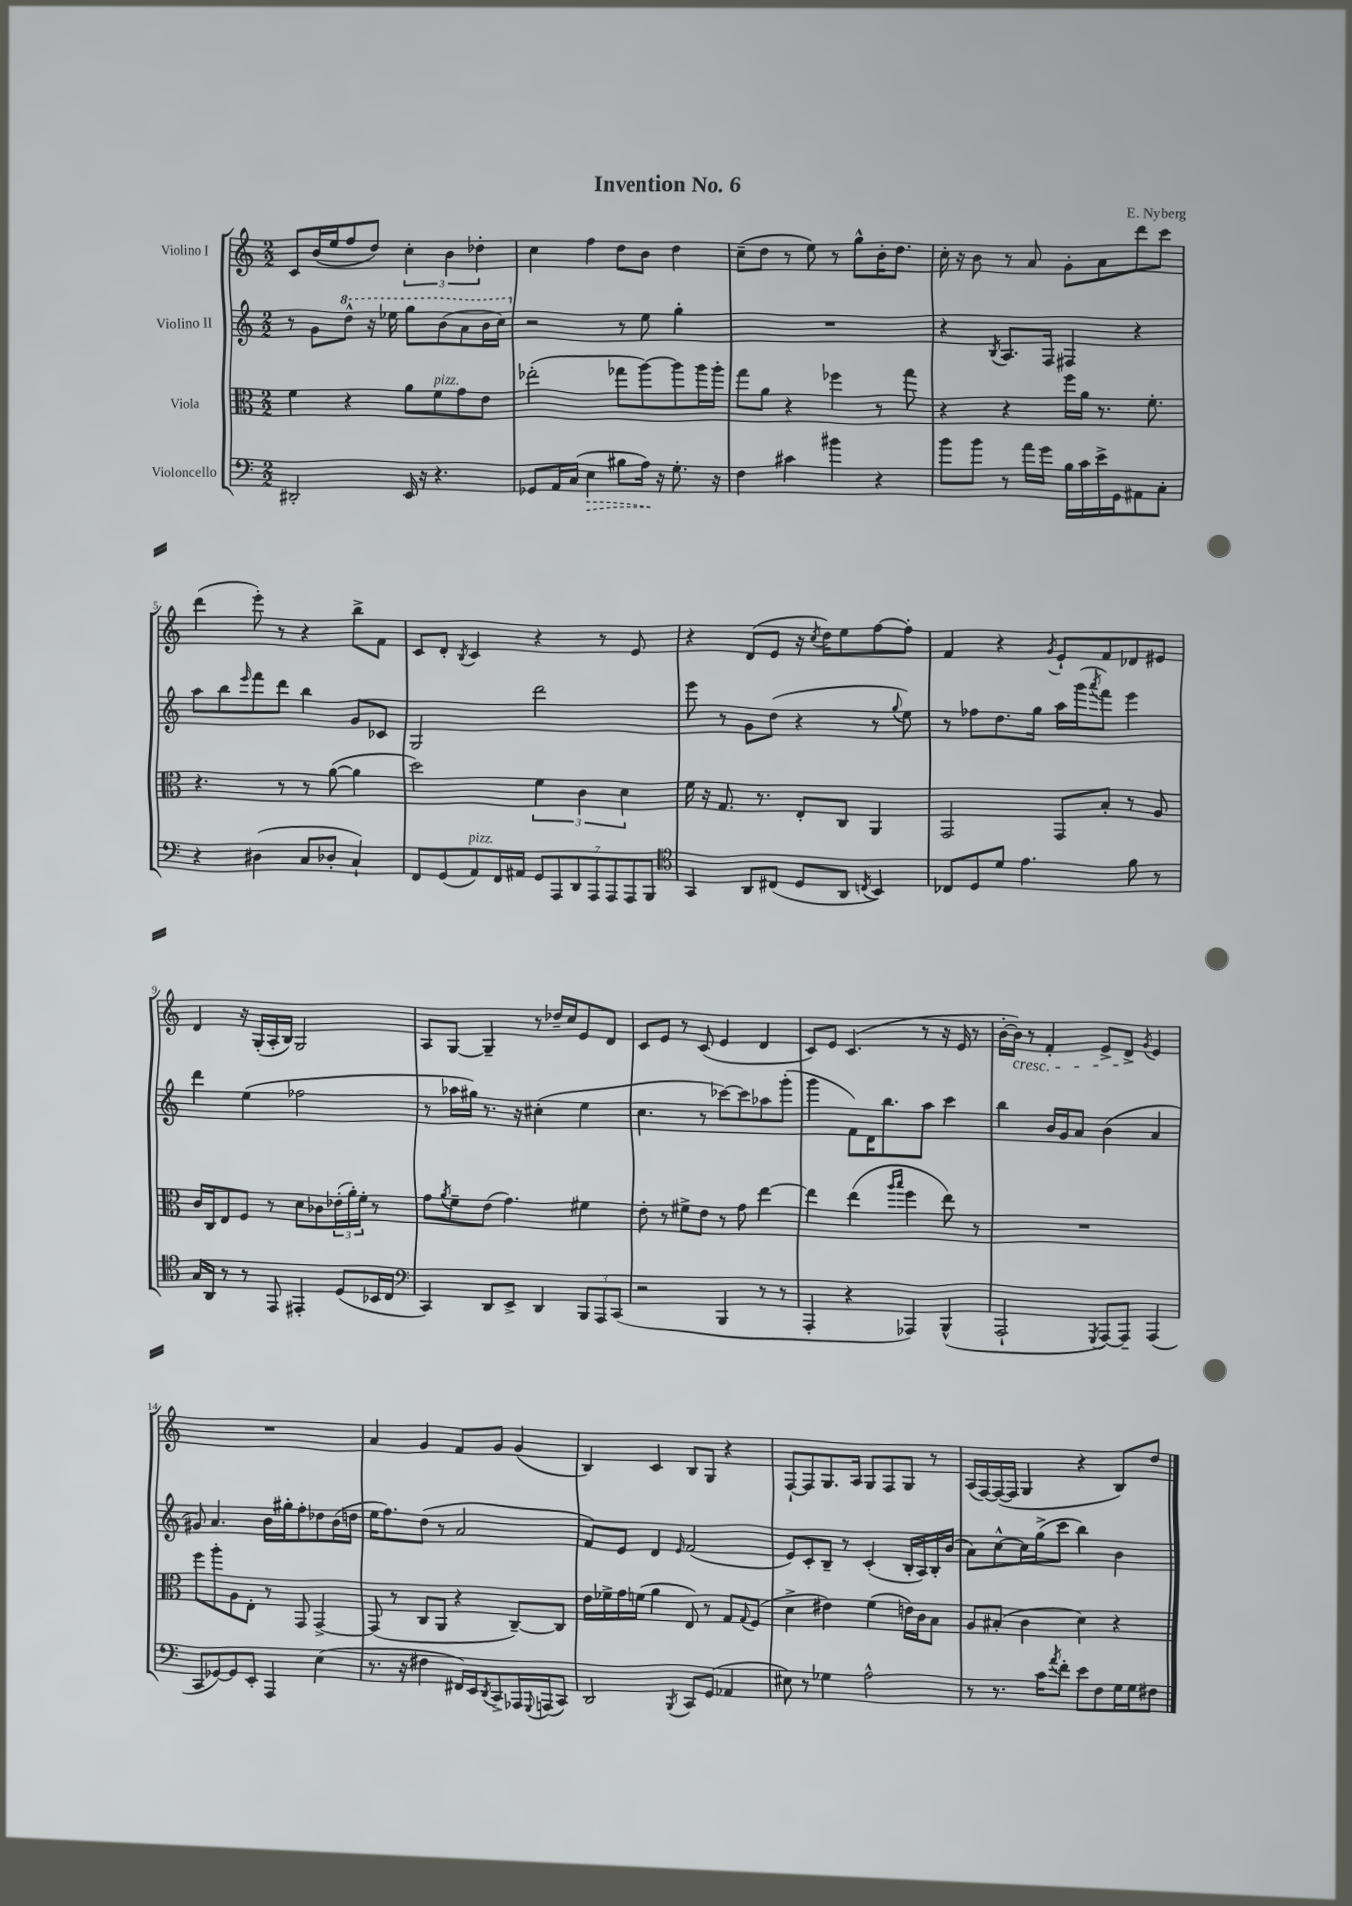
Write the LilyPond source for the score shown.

\header { title = "Invention No. 6" composer = "E. Nyberg" }
<<
\new StaffGroup <<
\new Staff = "s0" \with { instrumentName = "Violino I" } {
    \clef treble \key c \major \numericTimeSignature \time 2/2
    c'8 b'16( e''16 f''8 d''8) \tuplet 3/2 { c''4-. b'4 des''4-. } |
    c''4 f''4 d''8 b'8 d''4 |
    c''8--( d''8 r8 e''8) r8 g''8-^ b'16-. d''8. |
    c''16-. r16 b'8 r8 a'8 g'8-. a'8 d'''8 c'''8 |
    d'''4( e'''8-.) r8 r4 b''8-> f'8 |
    c'8 d'8-. \acciaccatura { b8 } c'4 r4 r8 e'8 |
    r4 d'8( e'8 r16 \acciaccatura { c''8 } d''16) e''8 f''8~ f''8-. |
    f'4 r4 \acciaccatura { g'8 } e'8-! f'8 des'8 eis'8 |
    d'4 r16 g16-.( a16-. b16) g2 |
    a8 g8~ g4-- r8 des''16-- c''16 e'8 d'8 |
    c'8 e'8 r8 c'8( e'4 d'4 |
    c'8) e'8 c'4.( r8 r16 e'16 r8 |
    b'16~-. b'16\cresc) r8 f'4-. e'8-> d'8->\! \acciaccatura { g'8 } e'4 |
    R1 |
    a'4 g'4 f'8 g'8 g'4( |
    b4) c'4 b8 g8 r4 |
    f8~-! f8 g8. a16 g8 f8 g8 r8 |
    a16( f16~) f16~( f16 g4 r4 b8) d''8 \bar "|." |
}
\new Staff = "s1" \with { instrumentName = "Violino II" } {
    \clef treble \key c \major \numericTimeSignature \time 2/2
    r8 g'8 \ottava #1 d'''8-^ r16 ees'''16 g'''8 b''8( a''8 b''16 c'''16) \ottava #0 |
    r2 r8 e''8 g''4-. |
    R1 |
    r4 \acciaccatura { b8 } a8. f16 fis4 r4 |
    a''8 b''8 \grace { e'''16 } f'''8 d'''8 b''4 g'8 ces'8 |
    g2 d'''2 |
    e'''8 r8 g'8 d''8( r4 r8 \appoggiatura { g''8 } e''8) |
    r8 fes''8 d''8. g''16 a''16 g'''16( \acciaccatura { a'''8 } f'''8) e'''4 |
    d'''4 e''4( fes''2 |
    r8 aes''16 gis''16) r8. r16 cis''4-.( e''4 |
    c''4. r8 ces'''8~) ces'''8 aes''8 g'''8-.( |
    g'''4 f'8) d'16 b''8. a''8 c'''4 |
    b''4 b'16 g'16 a'8 b'4( a'4 |
    gis'8) a'4. b'16 gis''16-. f''8-. des''8 b'16( d''16 |
    e''16 f''8.) d''8( r8 a'2 |
    f'8) e'8 d'4 \grace { e'16 } f'2( |
    e'8) c'8-. b8-- r8 c'4-.( b16-. a16) b16-. b'16( |
    a'8) c''8~-^ c''16 g''16->( c'''8 b''4) b'4 \bar "|." |
}
\new Staff = "s2" \with { instrumentName = "Viola" } {
    \clef alto \key c \major \numericTimeSignature \time 2/2
    f'4 r4 a'8 f'8^\markup { \italic "pizz." } g'8 e'8 |
    ees''2-.( ges''8 a''8~) a''8 a''16 a''16-. |
    g''8 a'8 r4 fes''4 r8 g''8 |
    r4 r4 f''16 a'16 r8. f'8.-. |
    r4. r8 r8 a'8~( a'4 |
    d''2) \tuplet 3/2 { f'4 c'4 d'4 } |
    f'16 r16 g8. r8. e8-. c8 a,4 |
    g,2 g,8 b8-. r8 a8 |
    c'16 c16 e8 f8 r8 d'8 ces'8 \tuplet 3/2 { ees'16-.( a'16-.) f'16-. } r8 |
    g'8 \acciaccatura { a'8 } f'8-- e'8( g'4.) fis'4 |
    e'8-. r8 fis'8-> e'8 r8 g'8 e''4~ |
    e''4 e''4( \grace { a''16 b''16 } f''4 e''8) r8 |
    R1 |
    f''8 a''8-. a8 e8-. r8 g,8 g,4~-> |
    g,8( r8 c8 a,8 r4 c8~--) c8 |
    e'16 fes'16-> g'16 f'16( a'4 e8) r8 g8 \appoggiatura { g8 } f8( |
    d'4-> eis'4) f'4( e'16) c'16 b8 |
    a8 bis8-.( c'4 d'4) r4 \bar "|." |
}
\new Staff = "s3" \with { instrumentName = "Violoncello" } {
    \clef bass \key c \major \numericTimeSignature \time 2/2
    dis,2-. e,16 r16 r4. |
    ges,8 a,16 c16( \once \override Hairpin.style = #'dashed-line e4\> bis8 a16\!) r16 g8.-. r16 |
    f4 cis'4 bis'4 r4 |
    b'8 b'8 r8 a'16 g'16 b16 c'16 e'16-> g,16 ais,8 c8-. |
    r4 dis4( c8 des8-. c4-!) |
    f,8 g,8( a,8^\markup { \italic "pizz." }) f,16 ais,16 \tuplet 7/4 { g,8 a,,8 d,8 a,,8 a,,8 a,,8 b,,8 } |
    \clef tenor g,4 a,8 cis8( d8 a,8 \acciaccatura { c8 } b,4) |
    ces8 d8 d'8 e'4. f'8 r8 |
    g16 a,16 r8 r8 e,8 eis,4-. d8( bes,16 c16 |
    \clef bass c,4) d,8 e,8-> d,4 \tuplet 3/2 { b,,8 a,,8 c,8( } |
    r2 b,,4 r8 r8 |
    a,,4-. r4 aes,,4) b,,4-^( |
    a,,2-! \acciaccatura { g,,8 } a,,8~) a,,8-- a,,4( |
    c,8 ges,8~) ges,8 e,8-. a,,4 e4( |
    r8. r16 fis4 fis,16) e,16 \acciaccatura { d,8 } c,8-> aes,,16 \appoggiatura { g,,8 } a,,16( c,8) |
    d,2 \acciaccatura { b,,8 } c,8 g,8( aes,4 |
    eis8) r8 ges4 a2-^ |
    r8 r8. c'16 \acciaccatura { a'8 } f'8-. e'8 f8 g16 g16 fis8 \bar "|." |
}
>>
>>
